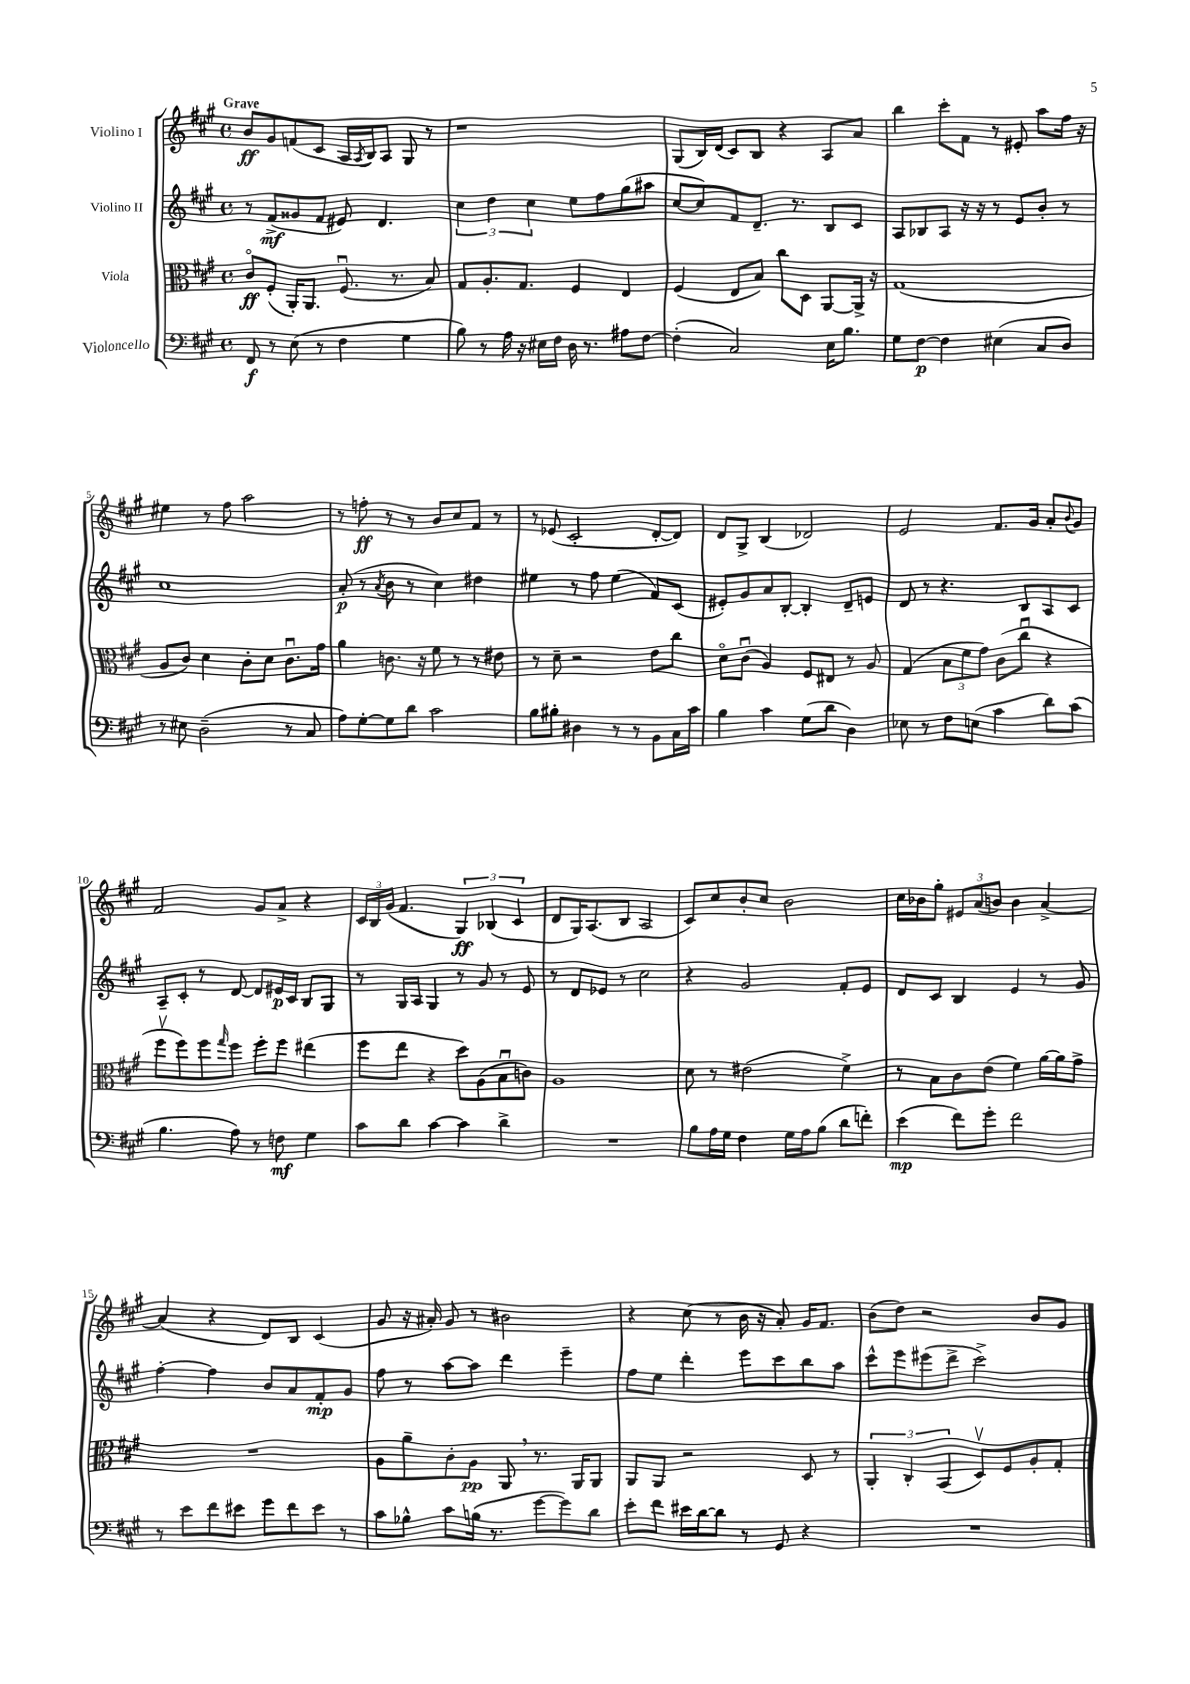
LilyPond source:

<<
\new StaffGroup <<
\new Staff = "s0" \with { instrumentName = "Violino I" } {
    \clef treble \key a \major \defaultTimeSignature \time 4/4 \tempo "Grave"
    b'8\ff gis'8 f'8( cis'8 a16 \acciaccatura { a8 } b16) a8 gis8 r8 |
    r1 |
    gis8( b16) d'16( cis'8) b8 r4 a8 a'8 |
    b''4 cis'''8-. fis'8 r8 eis'8-. a''8 fis''16 r16 |
    eis''4 r8 fis''8 a''2 |
    r8 f''8-.\ff r8 r8 b'8 cis''8 fis'8 r8 |
    r8 ees'8( cis'2-. d'8~-. d'8) |
    d'8 gis8-> b4( des'2) |
    e'2 fis'8. gis'16 a'8-. \appoggiatura { b'8 } gis'8 |
    fis'2 gis'8 a'8-> r4 |
    \tuplet 3/2 { cis'16 b16 gis'16( } fis'4. \tuplet 3/2 { gis4\ff) bes4( cis'4 } |
    d'8 gis16) a8.( b8 a2 |
    cis'8) cis''8 b'8-. cis''8 b'2 |
    cis''16 bes'16 gis''8-. \tuplet 3/2 { eis'8 a'8( b'8) } b'4 a'4~-> |
    a'4( r4 d'8) b8 cis'4( |
    gis'8 r16 ais'16-.) gis'8 r8 bis'2 |
    r4 cis''8( r8 b'16 r16 a'8-.) gis'16 fis'8. |
    b'8( d''8) r2 b'8 gis'8 \bar "|." |
}
\new Staff = "s1" \with { instrumentName = "Violino II" } {
    \clef treble \key a \major \defaultTimeSignature \time 4/4
    r8 fis'8->\mf( gisis'8 fis'8 eis'8) d'4. |
    \tuplet 3/2 { cis''4 d''4 cis''4 } e''8 fis''8 gis''8( ais''8 |
    cis''8~ cis''8) fis'8 d'8.-- r8. b8 cis'8 |
    a8 bes8 a8 r16 r16 r8 e'8 b'8-. r8 |
    cis''1 |
    a'8-.\p( r8 \acciaccatura { a'8 } b'8 r8 cis''4) dis''4 |
    eis''4 r8 fis''8 eis''4( fis'8) cis'8( |
    eis'8-.) gis'8 a'8 b8~-. b4-. d'8-- e'8 |
    d'8 r8 r4. b8 a8 cis'8 |
    a8-- cis'8-. r8 d'8~ d'8 eis'16\p cis'16 b8 gis8 |
    r8 gis16 a16 gis4 r8 gis'8 r8 e'8 |
    r8 d'8 ees'8 r8 cis''2 |
    r4 gis'2 fis'8-. e'8 |
    d'8 cis'8 b4 e'4 r8 gis'8 |
    fis''4~-. fis''4 b'8 a'8 fis'8-.\mp gis'8 |
    fis''8 r8 a''8~ a''8 d'''4 e'''4-- |
    fis''8 e''8 d'''4-. e'''8 cis'''8 b''8 a''8 |
    cis'''8-^ e'''8 eis'''8( d'''8-> cis'''2->) \bar "|." |
}
\new Staff = "s2" \with { instrumentName = "Viola" } {
    \clef alto \key a \major \defaultTimeSignature \time 4/4
    cis'8\flageolet\ff fis8-.( a,16-.) a,8. fis8.\downbow( r8. b8) |
    gis8 a8.-. gis8. fis4 e4 |
    fis4( e8 b8) cis''8 d8 a,8~ a,16-> r16 |
    gis1( |
    a8 cis'8) d'4 cis'8-. d'8 cis'8.\downbow gis'16 |
    a'4 c'8. r16 fis'8 r8 r8 eis'8 |
    r8 d'8-- r2 e'8 cis''8 |
    d'8\flageolet cis'8\downbow( a4) fis8 eis8 r8 a8 |
    gis4( \tuplet 3/2 { b8 fis'8 gis'8) } cis'8( cis''8\downbow r4 |
    fis''8\upbow fis''8) fis''8 \grace { gis''16 } fis''8 fis''8-. fis''8 eis''4( |
    fis''8 e''8 r4 d''8) a8( b8\downbow c'8) |
    a1 |
    d'8 r8 eis'2( fis'4->) |
    r8 b8 cis'8 e'8( fis'4) a'16~ a'16 gis'8-> |
    R1 |
    a8 a'8-- cis'8-. a8\pp a,8 \breathe r8. a,16 a,8 |
    a,8 a,8 r2 d8 r8 |
    \tuplet 3/2 { a,4-. cis4-. b,4( } d8\upbow) fis8 a8-. gis8-. \bar "|." |
}
\new Staff = "s3" \with { instrumentName = "Violoncello" } {
    \clef bass \key a \major \defaultTimeSignature \time 4/4
    fis,8\f r8 e8( r8 fis4 gis4 |
    b8) r8 a16 r16 eis16 fis16 d16 r8. ais8 fis8~ |
    fis4-.( cis2) e16 b8. |
    gis8 fis8~\p fis4 eis4( cis8 d8) |
    r8 eis8 d2--( r8 cis8 |
    a8) gis8~-. gis8 d'8 cis'2 |
    b8 bis8-. dis4 r8 r8 b,8 cis16 cis'16 |
    b4 cis'4 gis8( d'8 d4) |
    ees8 r8 fis8 e8( cis'4 d'8) cis'8( |
    b4. a8) r8 f8\mf gis4 |
    cis'8 d'8 cis'4~ cis'4 d'4-> |
    R1 |
    b8 a16 gis16 fis4 gis16 a16 b8( d'8 f'8-.) |
    e'4\mp( fis'8) gis'8-. fis'2 |
    r8 e'8 fis'8 eis'8 gis'8 fis'8 eis'8 r8 |
    cis'8 bes8-^ cis'8 b16( r8. gis'8~ gis'8) d'8 |
    e'8-. fis'8 eis'16 d'16~ d'8 r8 gis,8 r4 |
    R1 \bar "|." |
}
>>
>>
